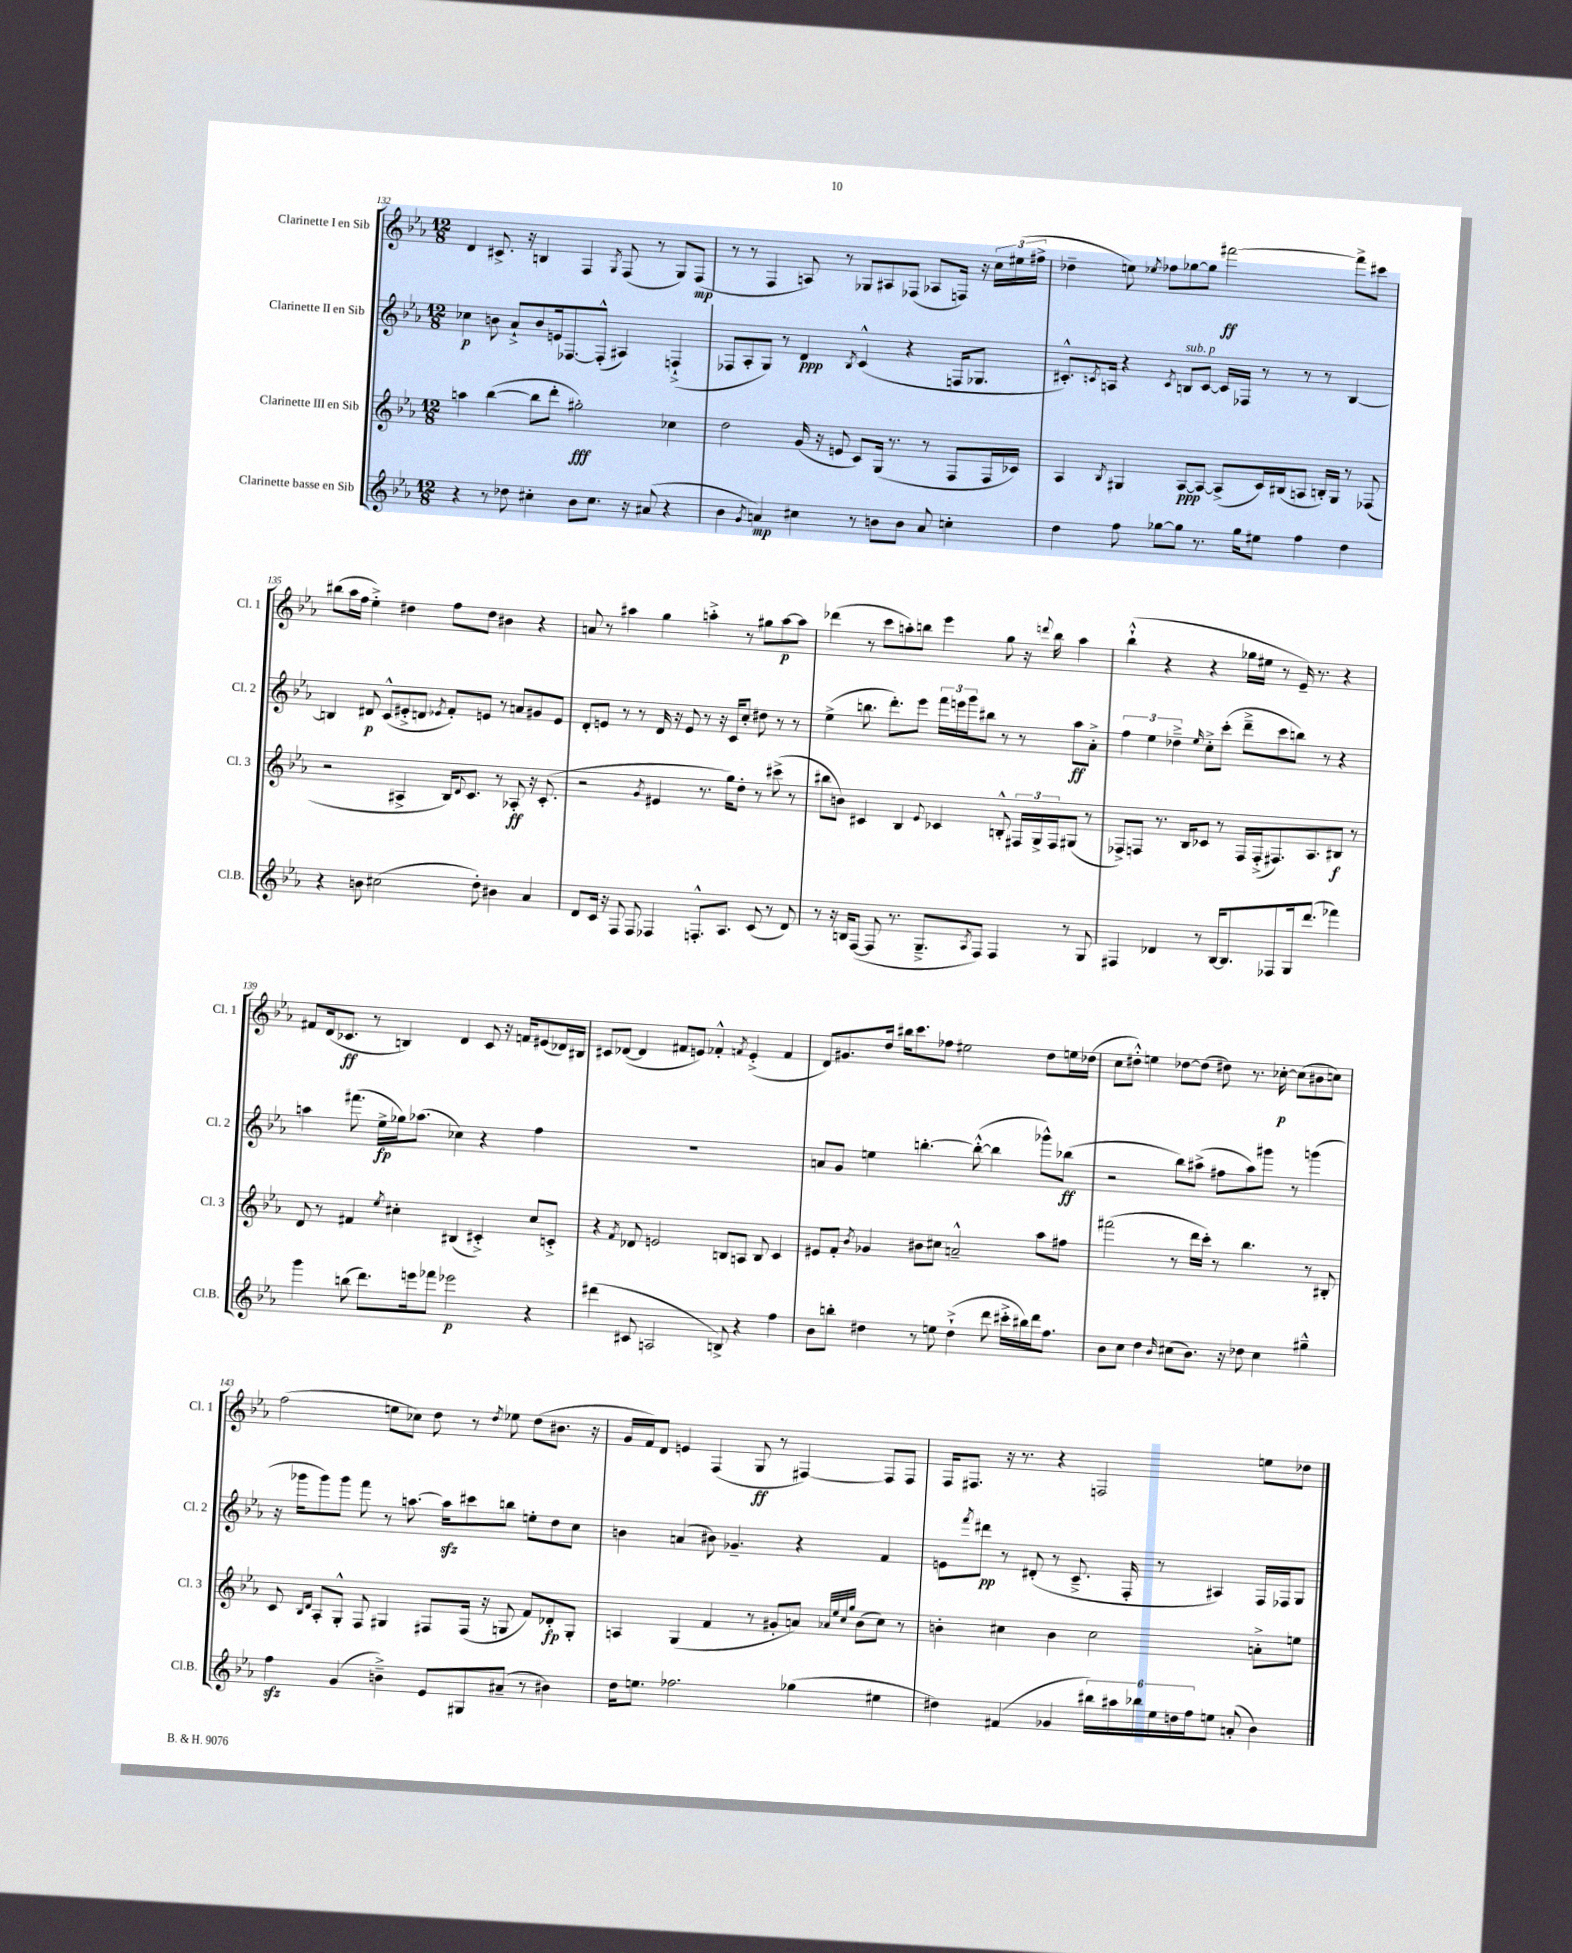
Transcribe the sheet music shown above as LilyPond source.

<<
\new StaffGroup <<
\new Staff = "s0" \with { instrumentName = "Clarinette I en Sib" shortInstrumentName = "Cl. 1" } {
    \clef treble \key ees \major \numericTimeSignature \time 12/8
    d'4 cis'8.-> r16 b4 f4 \acciaccatura { g8 } f8( r8 g8) f8\mp( |
    r8 r8 f4 a8) r8 ges8 ais8 fes8( aes8 f16) r16 \tuplet 3/2 { c''16 eis''16( fis''16-> } |
    des''4-- e''8) \acciaccatura { ees''8 } fes''8 ges''8~ ges''8 fis'''2~\ff fis'''8-> cis'''8 |
    bis''8( aes''16 f''16 ees''4-.->) dis''4 f''8 dis''8 bis'4 r4 |
    a'8 r8 ais''4 g''4 a''4-.-> r8 gis''8 a''8~\p a''8 |
    des'''4( r8 c'''8 a''8-.) b''8 ees'''4 g''8 r16 \appoggiatura { d'''8 } b''16 a''4 |
    bes''4-!-^( r4 r4 ges''16 eis''16 r8 ees'16--) r8. r4 |
    fis'8 d'16( ces'8.\ff r8 b4) d'4 ces'8 r16 f'16 eis'8( des'16) bis16 |
    cis'8 des'8~( des'4 fis'8 e'8) fes'4-.-^ \acciaccatura { f'8 } e'4-.->( f'4 |
    d'8) gis'8. d''16 bis''16 c'''8. fes''8 eis''2 d''8 e''16 des''16( |
    c''8 dis''8-.-^) e''4 des''8~ des''8( dis''8) r8. ces''16~-.\p ces''8( bis'8 c''8) |
    f''2( e''8 ces''8) d''8 r8 \acciaccatura { d''8 } ees''8 d''8( bis'8. r16 |
    g'16 f'16) d'8 e'4 f4( g8\ff r8 fis4~) fis8 fis8 |
    f16 fis8. r16 r8. r4 f2 e''8 des''8 \bar "|." |
}
\new Staff = "s1" \with { instrumentName = "Clarinette II en Sib" shortInstrumentName = "Cl. 2" } {
    \clef treble \key ees \major \numericTimeSignature \time 12/8
    ces''4\p b'8 aes'8-!-> b'8 e'16 fes8.~ fes8-.-^( ais4) f4-!->( |
    fes8 aes8-. g8) r8 d'4\ppp \acciaccatura { bes8 } c'4-^( r4 f16 ges8. |
    cis'8.-.-^) \acciaccatura { c'8 } a16 r4 \acciaccatura { c'8 } b8^\markup { \italic "sub. p" } c'8~ c'16 fes16 r8 r8 r8 b4~ |
    b4 dis'8\p c'8-^( eis'8-.-> d'8 \acciaccatura { ees'8 } f'8-.) e'8 r8 a'8 gis'8 e'8 |
    d'8-. e'8 r8 r8 d'16 r16 e'8 r8 r16 c'16 c''8-. dis''8 r8 r8 |
    ees''4->( b''8. d'''8.-.) ees'''8 \tuplet 3/2 { f'''16 e'''16 g'''16 } bis''8 r8 r8 aes''8\ff aes'8-.-> |
    \tuplet 3/2 { f''4 ees''4 des''4---> } \grace { ees''16 } c''8-.-> c'''8-.( d'''8---> c'''8 b''8) r8 r4 |
    a''4 fis'''8.( ees''16->\fp ges''16) aes''8.( ces''4) r4 f''4 |
    R1. |
    a'8 g'8 e''4 b''4.~-. b''8~-.-^( b''4 ges'''8-^) bes''8\ff( |
    r2 bes''8) ais''8->( fis''8 ais''8) gis'''8 r8 g'''4( |
    r16 ges'''16 ges'''8) ges'''8 f'''8 r8 a''8.~ a''16\sfz cis'''8 b''8 e''8-. d''8 c''8 |
    b'4 a'4( bis'8) ges'4.-- r4 f'4 |
    e'8 \acciaccatura { f'''8 } dis'''8\pp r8 dis'8-.( r8 c'8.---> f16-. r8 ais4) f16 fes16 g8 \bar "|." |
}
\new Staff = "s2" \with { instrumentName = "Clarinette III en Sib" shortInstrumentName = "Cl. 3" } {
    \clef treble \key ees \major \numericTimeSignature \time 12/8
    a''4 bes''4~( bes''8 d'''8-. gis''2-.\fff) ces''4 |
    d''2 g'16( r16 e'8 c'8) g16( r8. r8 f8 f16 ces'16) |
    aes4 \acciaccatura { bes8 } gis4 aes8~\ppp aes8~ aes8->( c'16) bis16( a8 b16-.) gis16 r8 fes8( |
    r2 ais4-> bes16) \appoggiatura { d'8 } c'8. r8 aes8-.\ff r16 c'8.-.( |
    r2 \acciaccatura { g'8 } eis'4 r8. g''16) d''8-. r8 cis'''8->( r8 |
    bis''8 b'8) cis'4 bes4 \appoggiatura { ees'8 } ces'4 b8-.-^ \tuplet 3/2 { fis16 g16-> fis16 } gis8( r8 |
    fes8->) f8 r8. bes16 ces'8 r8 f16 f16-.->( fis8.) aes8. bis8\f r8 |
    d'8 r8 fis'4 \acciaccatura { ees''8 } cis''4-. bis4( cis'4-.->) cis''8 c'8-.-> |
    r4 \acciaccatura { f'8 } des'8 e'2 b8 a8 b8 c'4 |
    eis'8 f'8-. \acciaccatura { bes'8 } ges'4 bis'8 cis''8 a'2---^ aes''8 fis''8 |
    fis'''2( r8 d'''16 c'''16-.) r8 bes''4. r8 bis8-. |
    c'8 \grace { bes16 d'16 } aes8-. g8-.-^ f8 gis4 fis8 fis16( r16 g8 f'8) des'8-.\fp g8-. |
    a4 g4( f'4 r8 gis'8-. a'8) \grace { aes'32 ees''32 c''32 g''32 } bes'8( c''8) r8 |
    b'4-. cis''4 b'4 cis''2 a'8-.-> e''8 \bar "|." |
}
\new Staff = "s3" \with { instrumentName = "Clarinette basse en Sib" shortInstrumentName = "Cl.B." } {
    \clef treble \key ees \major \numericTimeSignature \time 12/8
    r4 r8 des''8 cis''4-. bes'8 cis''8. r16 ais'8( r4 |
    bes'4 \acciaccatura { g'8 } a'4\mp) cis''4 r8 b'8 b'8 a'8 c''4-. |
    d''4 f''8 ges''8~ ges''8 r8. ges''16 eis''8 f''4 d''4 |
    r4 b'8 cis''2( d''8-.) bis'4 aes'4 |
    d'8 c'16 r16 f8 f8 fes4 f8.-.-^ aes8. c'8( r8 d'8) |
    r8 r16 b16 f8~( f8 r8. g8.---> \acciaccatura { aes8 } f8) f4 r8 g8 |
    fis4 des'4 r8 bes16~ bes8. fes8 g16 d'''8.( fes'''4) |
    g'''4 b''8( d'''8.) e'''16 fes'''8 ees'''2\p r4 |
    dis'''4( cis'8 a2 b8->) r4 f''4 |
    bes'8 b''8-. dis''4 r8 e''8 dis''4-!->( d'''8 cis'''16-.-> bis''16) d'''16 f''8. |
    bes'8 c''8 d''4 \grace { bes'16 } cis''8( bes'8.) r16 des''8 cis''4 gis''4---^ |
    f''4\sfz g'4( b'4--->) ees'8 gis8 ais'8--( r8 bis'4) |
    d''16 e''8. fes''2. ges''4( eis''4 |
    dis''4) fis'4( ges'4 \tuplet 6/4 { bis''16) ais''16 bes''16 ees''16 d''16 f''16 } e''8 a'8-.( bes'4) \bar "|." |
}
>>
>>
\layout { \context { \Score currentBarNumber = #132 } }
